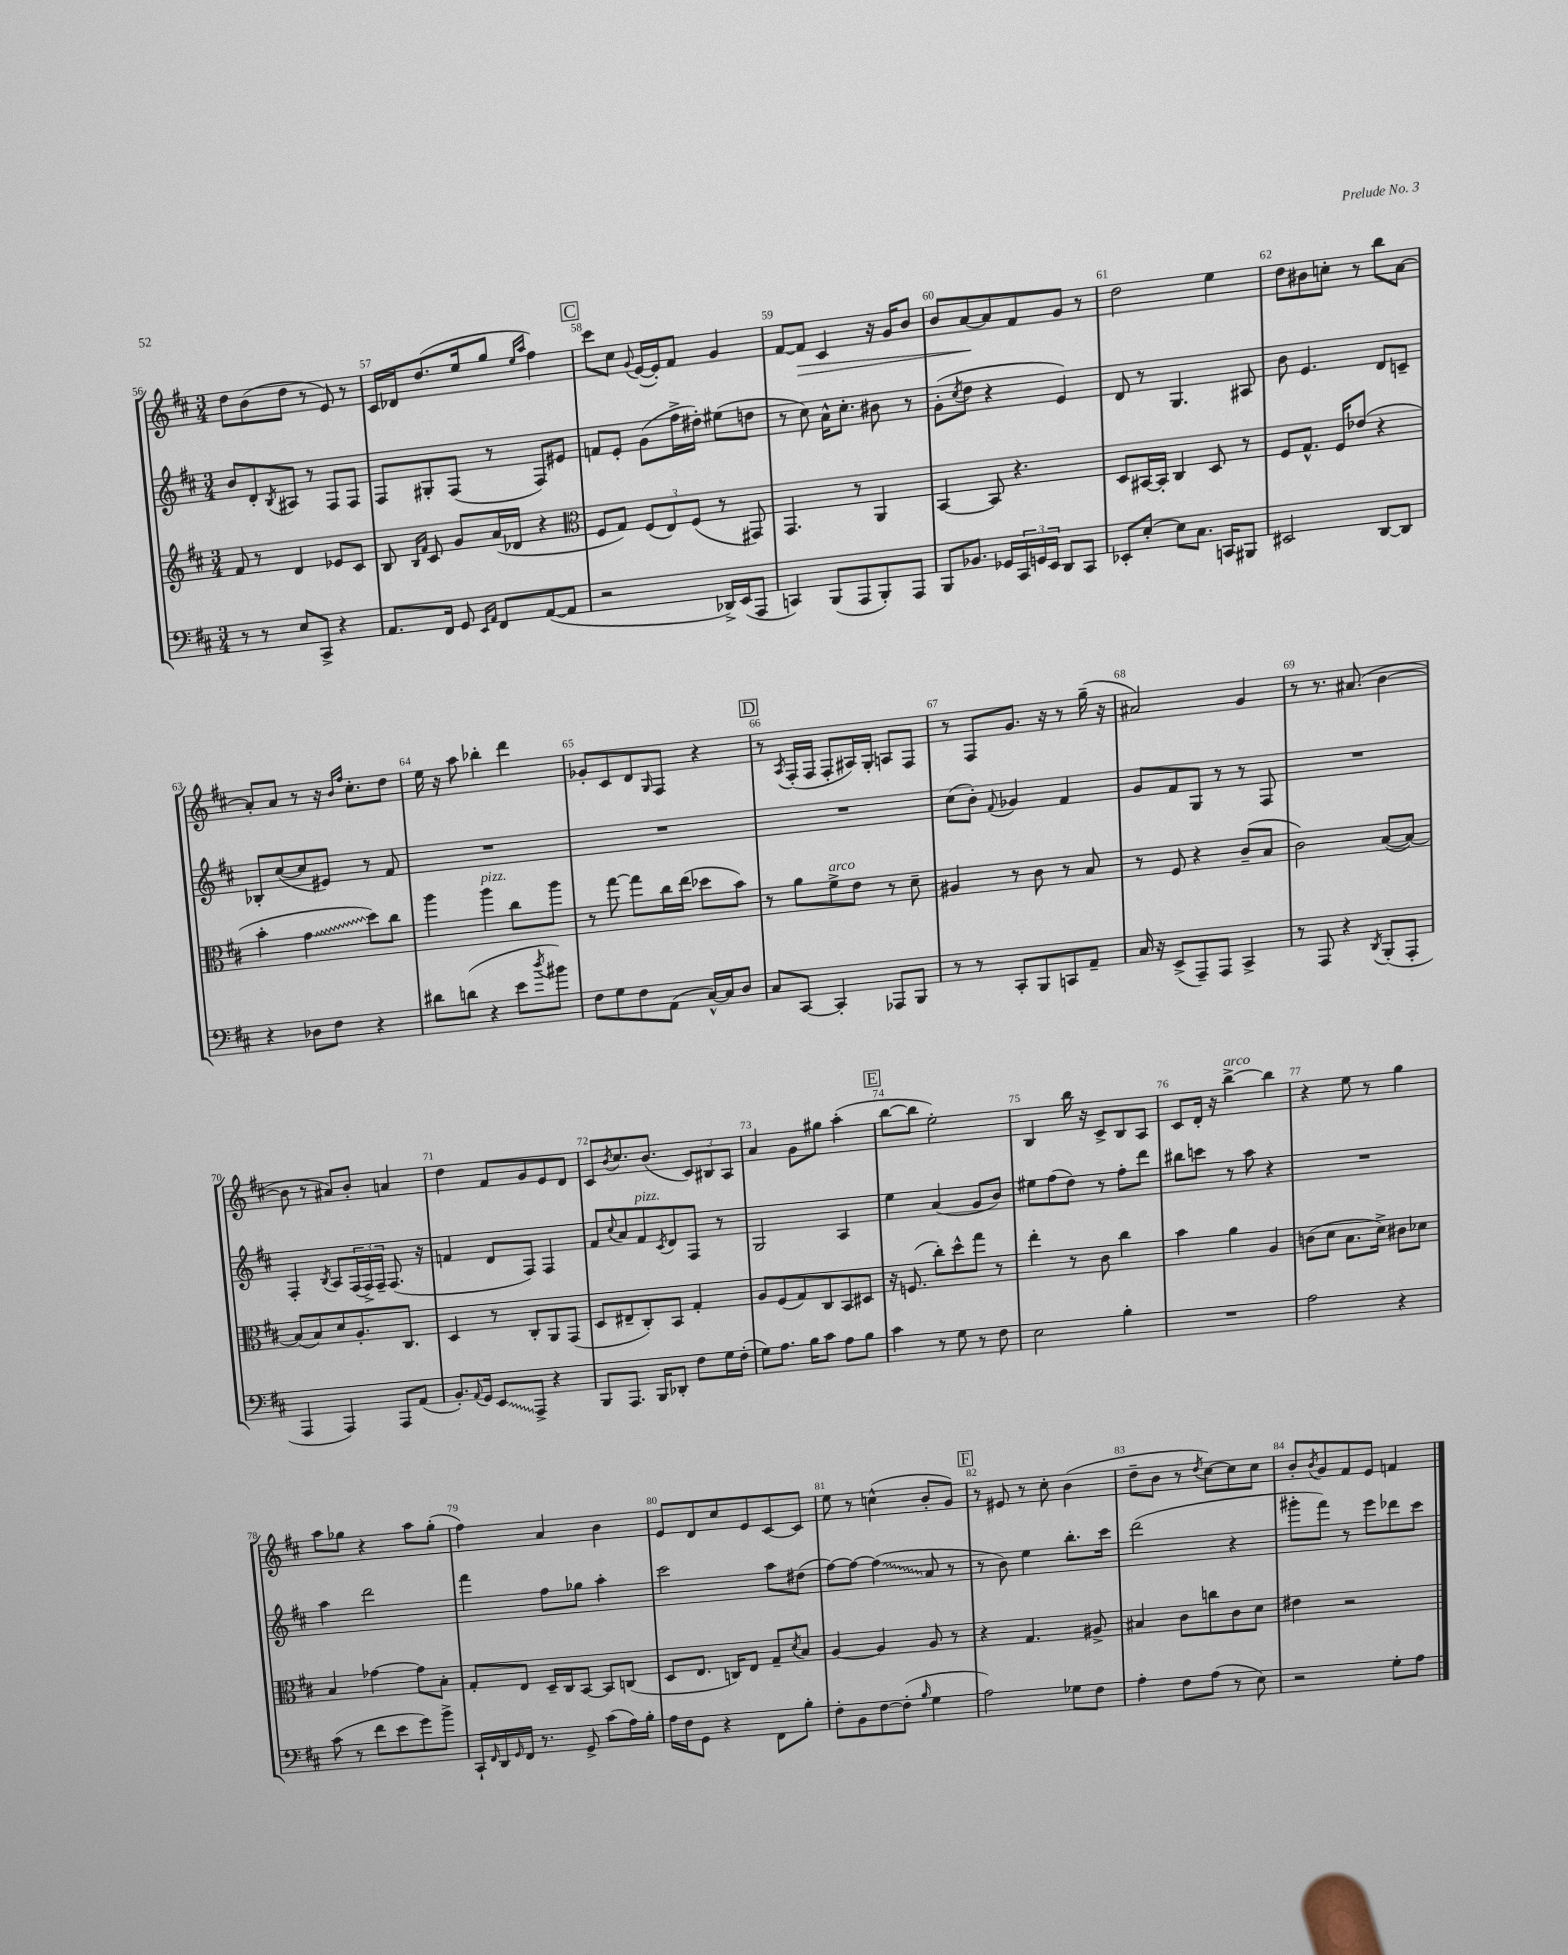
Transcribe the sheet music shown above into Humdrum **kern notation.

**kern	**kern	**kern	**kern
*staff4	*staff3	*staff2	*staff1
*clefF4	*clefG2	*clefG2	*clefG2
*k[f#c#]	*k[f#c#]	*k[f#c#]	*k[f#c#]
*M3/4	*M3/4	*M3/4	*M3/4
8r	8f#	8b	8dd
8r	8r	8d'	(8b
.	.	8qB	.
8E	4d	8A#	8dd
8CC#^	.	8r	8r
4r	8e-	8F#	8e)
.	8c#	8F#	8r
=	=	=	=
8.AA	8B	8F#	16c#
.	.	.	16d-
.	16qqB	.	.
.	16qqf#	.	.
.	8c#	8G#'	(8.dd
16FF#	.	.	.
8GG	8g	(8F#	.
.	.	.	16ee
16qqEE	.	.	.
16qqAA	.	.	.
8FF#	(16a	8r	8gg
.	16d-	.	.
.	.	.	16qqee
.	.	.	16qqaa
([8AA	4r	8F#)	4ff#)
8AA]	.	8e#	.
=	=	=	=
*	*clefC3	*	*
2r	8F#	8f	8ccc#
.	8G)	8e'	8cc#
.	.	.	8qqg
.	(12F#	(8g	([16e
.	.	.	16e'])
.	12E)	.	.
.	.	16ff#^	8f#
.	(12F#	.	.
.	.	16dd#')	.
16DD-^)	8r	(8ee#	4g
(16EE	.	.	.
8AAA	8GG#)	8dd	.
=	=	=	=
4CC)	4.GG	8r	[8f#
.	.	8cc#)	8f#]
(8BBB	.	16a^^	4c#
.	.	8.cc#'	.
8AAA	8r	.	.
8BBB')	4AA	8b#	16r
.	.	.	16g
8AAA	.	8r	8b
=	=	=	=
8BBB	[4BB	(8g'	8b
.	.	8qcc#	.
8.BB-	.	8dd	[8a
.	8BB]	4r	8a]
16GG-	.	.	.
24CC#	4.r	.	8f#
24GG	.	.	.
24EE	.	.	.
8DD	.	4e)	8g
8CC#	.	.	8r
=	=	=	=
8EE-'	8D	8d	2dd
[8E'	[16BB#	8r	.
.	16BB#']	.	.
8E]	4C#	4.G	.
8.C#	.	.	.
.	8D	.	4ee
16CC	.	.	.
8BBB#	8r	8A#	.
=	=	=	=
2EE#	8F#	8b	8dd
.	8.G^^	4.e	8b#
.	.	.	8cc'
.	16F#	.	.
.	(8e-	.	8r
[8DD	4r	8d	8bb
8DD]	.	8c~	[8a
=	=	=	=
4r	4b'	8B-'	8a']
.	.	([8cc#	8a
8D-	4g	8cc#]	8r
8F#	.	8e#)	16r
.	.	.	16qqb
.	.	.	16qqff#
.	.	.	8.cc#'
4r	8dd)	8r	.
.	8cc#	8f#	8dd
=	=	=	=
8d#	4aa	2.r	16ee
.	.	.	16r
(8d	.	.	8aa
4r	4aa	.	4bb-'
8e	8cc#	.	4ddd
8qdd	.	.	.
8b#)	8aa	.	.
=	=	=	=
8F#	8r	2.r	8g-'
8G	[8gg	.	8c#
8F#	8gg]	.	8d
.	.	.	16qqG
(8AA	16cc#	.	8F#
.	(16ee	.	.
[16C#^^)	8dd-	.	4r
16C#]	.	.	.
8D	8b)	.	.
=	=	=	=
8C#	8r	2.r	8r
.	.	.	8qA
[8CC#	8a	.	(16F#'
.	.	.	16F#
4CC#']	8f#^	.	8F#'
.	8e	.	16A#)
.	.	.	16G'
8AAA-	8r	.	8A
8BBB	8d~	.	8F#
=	=	=	=
8r	4A#	(8cc#	8r
8r	.	8b')	8F#
.	.	8qqf#	.
8CC#'	8r	4g-	8.g
8BBB	8c#	.	.
.	.	.	16r
8CC	8r	4f#	8r
8AA~	8B	.	(16gg~
.	.	.	16r
=	=	=	=
16C#	8r	8g	2a#)
16r	.	.	.
(8EE^	8F#	8f#	.
8AAA~)	4r	8G	.
8AAA	.	8r	.
4CC#^	(8c#~	8r	4g
.	8B	8F#	.
=	=	=	=
8r	2c#)	2.r	8r
8AAA	.	.	8.r
4r	.	.	.
.	.	.	(8.a#
8qDD	.	.	.
(8BBB'	([8B	.	[4b
8AAA'	8B_)	.	.
=	=	=	=
4AAA	(8B]	4F#'	8b]
.	8B)	.	8r
.	.	8qB	.
4AAA)	8d	8A	8a#)
.	8.A'	(24F#	8b'
.	.	24F#^)	.
.	.	24F#~	.
8AAA	.	(8.F#	4a
.	8.C#	.	.
(8AA	.	.	.
.	.	16r	.
=	=	=	=
8.BB')	4D	4f	4dd
8qqAA	.	.	.
16GG	.	.	.
8EE	8r	8d	8f#
8AAA^	8C#'	8F#)	8g
4r	8AA	4F#	8e
.	(8GG	.	8d
=	=	=	=
8BBB	8D	8f#	8c#
.	.	8qqcc#	8qb
8.AAA	8E#~	8a	8.cc#
.	8C#')	8f#	.
16BBB	.	.	(8.b
.	.	8qc#	.
8DD-'	8BB	8d	.
8F#	4G'	8F#	12c#)
.	.	.	12B#
16G	.	8r	.
.	.	.	12A
(16F#'	.	.	.
=	=	=	=
8G)	8A	2G	4a
8.A	(8F#	.	.
.	8G)	.	8g
16B	.	.	.
8c#	8C#	.	8gg#
8A	8BB	4A	(4aa'
8B	8D#	.	.
=	=	=	=
4c#	16r	4ee	[8bb
.	(8.F	.	.
.	.	.	8bb]
8r	8cc#')	(4a	2ee')
8G	8dd^^	.	.
8r	8gg	8g	.
8F#	8r	8b)	.
=	=	=	=
2E	4ee'	8ee#	4B
.	.	(8ff#	.
.	8r	8dd)	16bb
.	.	.	16r
.	8c#	8r	8c#^
4B'	4cc#	8ff#'	8B
.	.	8ddd	8A
=	=	=	=
2.r	4b	8bb#	8c#
.	.	8ccc	16d'
.	.	.	16r
.	4a	8r	[4bb^
.	.	8aa	.
.	4A	4r	4bb]
=	=	=	=
2A	(8c	2.r	4r
.	8d	.	.
.	8.B	.	8ee
.	.	.	8r
.	16d^)	.	.
4r	8c#	.	4gg
.	8d-	.	.
=	=	=	=
(8c#	4B	4aa	8aa
8r	.	.	8gg-
8f#	[4g-	2ddd	4r
8e	.	.	.
8g)	8g-]	.	8aa
8b^	8B'	.	(8gg-'
=	=	=	=
16CC#`	8G'	4fff#	4ff#)
16qqFF#	.	.	.
16DD	.	.	.
16qqGG	.	.	.
16FF#	8E	.	.
8.r	.	.	.
.	16D~	8ff#	4a
.	16C#	.	.
8GG^	[8BB	8gg-	.
(8c#	8BB]	4aa'	4b
16A)	(8C	.	.
16B'	.	.	.
=	=	=	=
16A	8D	2ccc#	8e
16F#	.	.	.
8GG	8.E	.	8d
4r	.	.	8cc#
.	16C)	.	.
.	8E	.	8e
8FF#	8G~	8aa	[8c#
.	8qd	.	.
8B'	8B	(8dd#	8c#]
=	=	=	=
8F#'	[4A	[8ff#)	8ee
8BB	.	8ff#_	8r
[8F#	4A]	(4ff#]	(4cc^^
(8F#']	.	.	.
16qqB	.	.	.
4G	8A	8a	8b'
.	8r	8r	8g)
=	=	=	=
2A)	4r	8r	8r
.	.	8b)	8e#
.	4.G	4ee	8r
.	.	.	8cc#'
8G-	.	8.bb'	(4b
8F#	8A#^	.	.
.	.	16ccc#	.
=	=	=	=
4A'	4B#	(2ddd	8dd~
.	.	.	8b
8F#	8c#	.	8r
.	.	.	8qdd
(8A	8cc	.	[8cc#)
8r	8c#	4r	8cc#]
8E)	8d	.	8cc#
=	=	=	=
2r	4e#	8ggg#'	8b'
.	.	.	8qb
.	.	8fff#)	8g
.	2r	8r	8f#
.	.	8eee	8e
8G'	.	8ddd-	4f
8A	.	8ccc#	.
==	==	==	==
*-	*-	*-	*-
